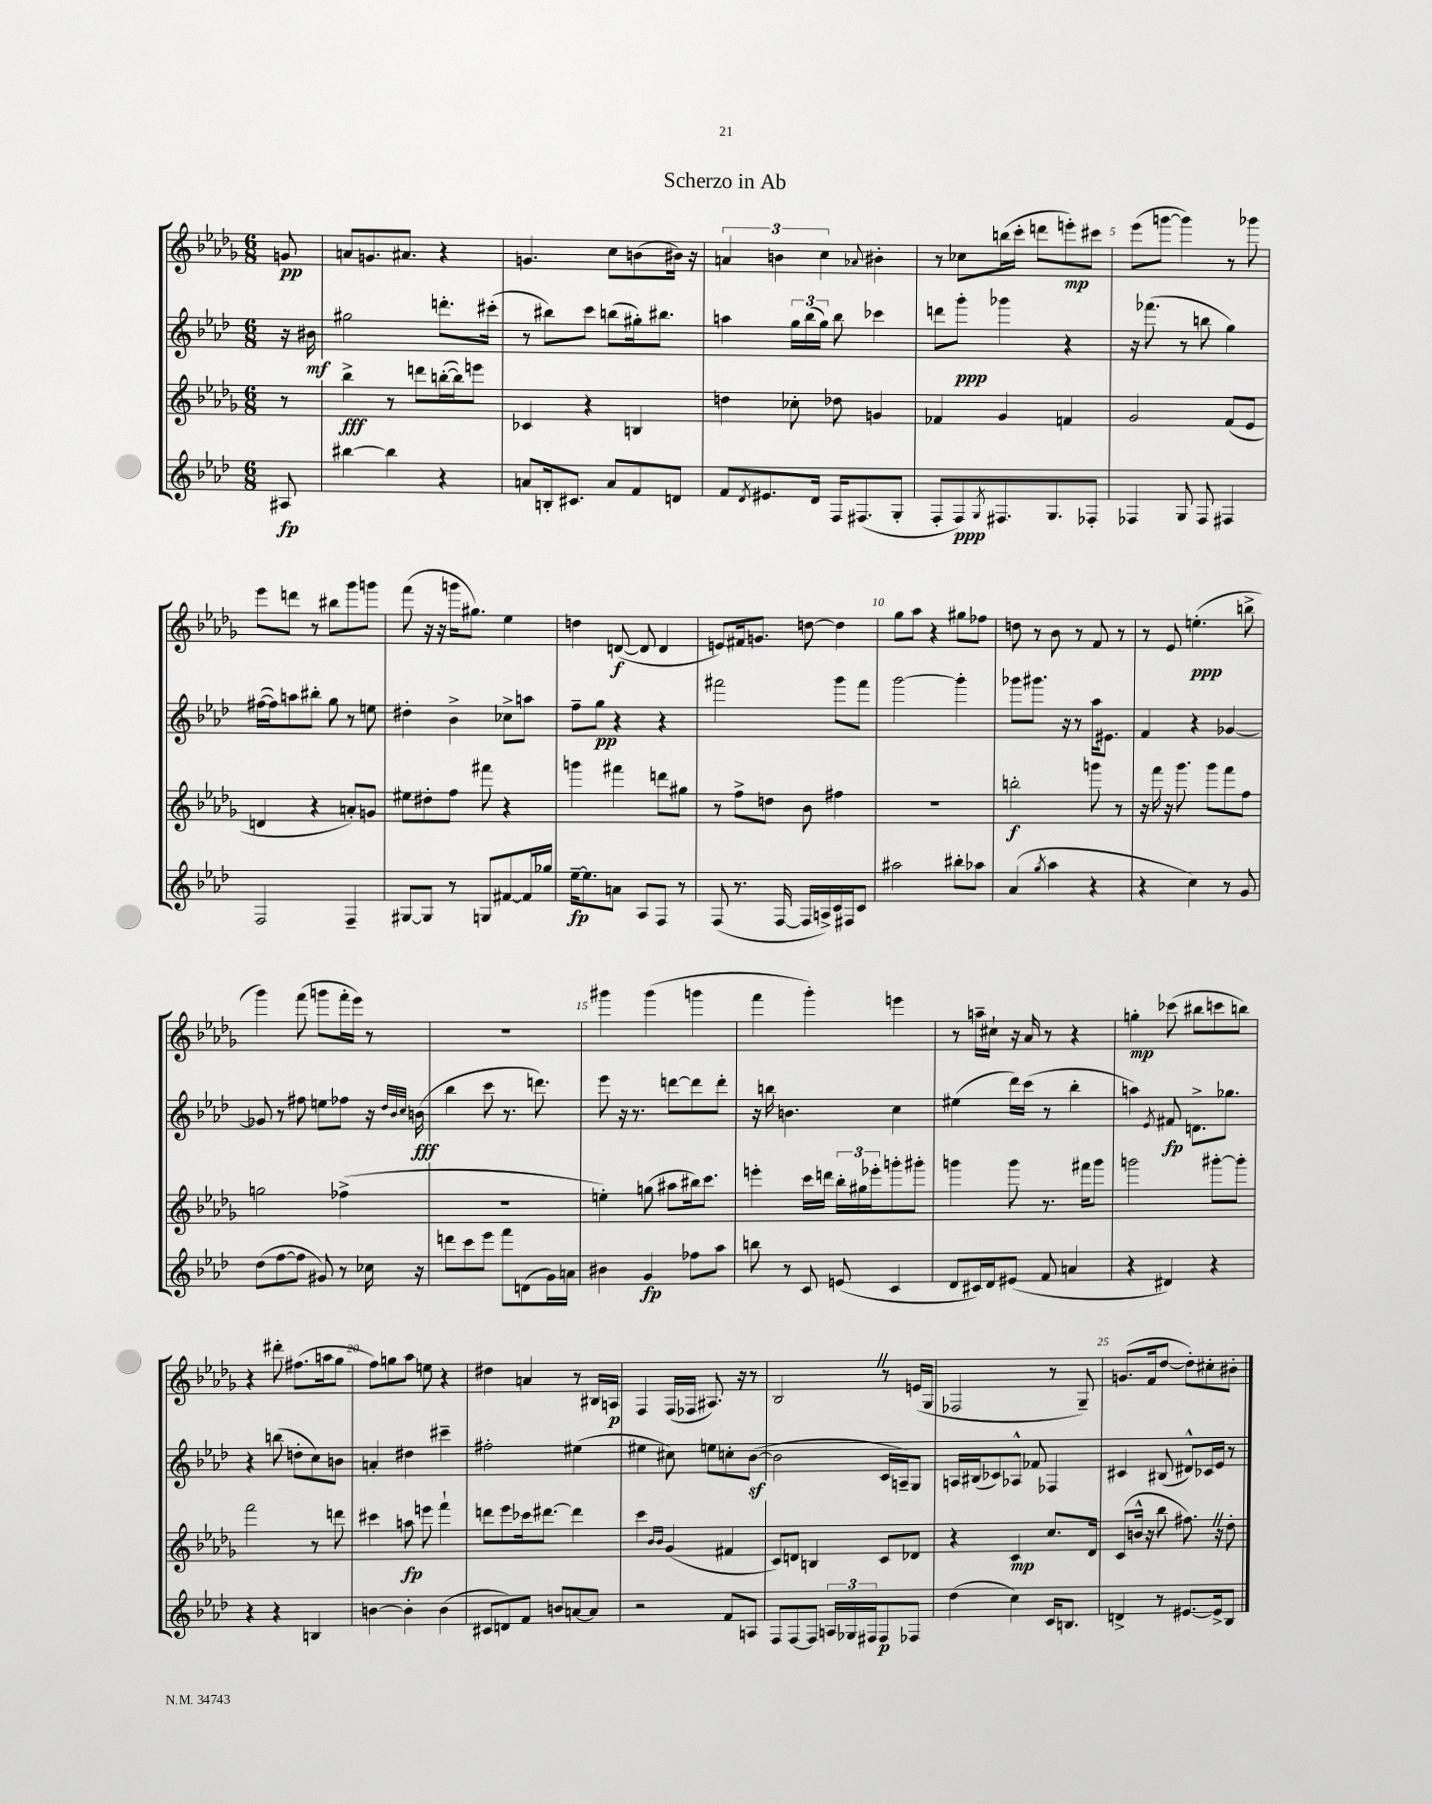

**kern	**dynam	**kern	**dynam	**kern	**dynam	**kern	**dynam
*part4	*part4	*part3	*part3	*part2	*part2	*part1	*part1
*staff4	*staff4	*staff3	*staff3	*staff2	*staff2	*staff1	*staff1
*clefG2	*	*clefG2	*	*clefG2	*	*clefG2	*
*k[b-e-a-d-]	*	*k[b-e-a-d-g-]	*	*k[b-e-a-d-]	*	*k[b-e-a-d-g-]	*
*M6/8	*	*M6/8	*	*M6/8	*	*M6/8	*
=	=	=	=	=	=	=	=
8A#X/	fp	8r	.	16r	.	8gn/	pp
.	.	.	.	16b#X\	mf	.	.
=1	=1	=1	=1	=1	=1	=1	=1
[4bb#X\	.	4bb-^\	fff	2gg#X\	.	8an/L	.
.	.	.	.	.	.	8.gn/	.
4bb#\]	.	8r	.	.	.	.	.
.	.	.	.	.	.	8.a#X/J	.
.	.	8dddn\L	.	.	.	.	.
4r	.	([16bbn'\L	.	8.dddn'\L	.	4r	.
.	.	16bb\J])	.	.	.	.	.
.	.	8eeen\J	.	.	.	.	.
.	.	.	.	(16ccc#X'\Jk	.	.	.
=2	=2	=2	=2	=2	=2	=2	=2
8an/L	.	4c-X/	.	8r	.	4.gn/	.
16Bn'/k	.	.	.	8bb#X\L)	.	.	.
8.c#X/J	.	.	.	.	.	.	.
.	.	4r	.	8ccc\J	.	.	.
8a/L	.	.	.	(8bbn\L	.	8cc\L	.
8f/	.	4Bn/	.	16gg#X'\k)	.	(8bn\	.
.	.	.	.	8.bb#X\J	.	.	.
8dn/J	.	.	.	.	.	16b#X\Jk)	.
.	.	.	.	.	.	16r	.
=3	=3	=3	=3	=3	=3	=3	=3
8f/L	.	4ddn\	.	4aan\	.	6an/	.
8qd-/	.	.	.	.	.	.	.
8.e#X/	.	.	.	.	.	.	.
.	.	.	.	.	.	6bn\	.
.	.	8cc-X'\	.	24gg\LL	.	.	.
.	.	.	.	(24bb-\	.	.	.
16d-/Jk	.	.	.	.	.	.	.
.	.	.	.	24gg\JJ)	.	6cc\	.
16F/KL	.	8dd-X\	.	8bb-\	.	.	.
(8.F#X/	.	.	.	.	.	.	.
.	.	.	.	.	.	8qqa-X/	.
.	.	4gn/	.	4ccc-X\	.	4b#X'\	.
8G'/J	.	.	.	.	.	.	.
=4	=4	=4	=4	=4	=4	=4	=4
8F'/L	.	4f-X/	.	8dddn\L	.	8r	.
8F/)	ppp	.	.	8ggg'\J	ppp	8cc-X\L	.
8qG/	.	.	.	.	.	.	.
8.F#X/	.	4g-/	.	4ggg-X\	.	(16bbn\L	.
.	.	.	.	.	.	16ccc'\JJ	.
.	.	.	.	.	.	8dddn\L	.
8.G/	.	.	.	.	.	.	.
.	.	4fn/	.	4r	.	8eeen'\)	mp
8F-X'/J	.	.	.	.	.	8ccc#X\J	.
=5	=5	=5	=5	=5	=5	=5	=5
4F-X/	.	2g-/	.	16r	.	(8eee-\L	.
.	.	.	.	(8.fff-X\	.	.	.
.	.	.	.	.	.	[8gggn\J	.
8G/	.	.	.	8r	.	4ggg\])	.
8F-/	.	.	.	8bbn\	.	.	.
4F#X/	.	(8f/L	.	4gg\)	.	8r	.
.	.	8e-/J	.	.	.	8ggg-X\	.
!!LO:LB:g=z
=6	=6	=6	=6	=6	=6	=6	=6
2F/	.	4dn/	.	([16ff#X\LL	.	8eee-\L	.
.	.	.	.	16ff#\J])	.	.	.
.	.	.	.	8aan\	.	8dddn\J	.
.	.	4r	.	8bb#X'\J	.	8r	.
.	.	.	.	8gg\	.	8bb#X\L	.
4F~/	.	8an'/L)	.	8r	.	8ggg-\	.
.	.	8gn/J	.	8een\	.	8gggn\J	.
=7	=7	=7	=7	=7	=7	=7	=7
[8G#X/L	.	8ee#X\L	.	4dd#X'\	.	(8fff\	.
8G#/J]	.	8dd#X'\	.	.	.	16r	.
.	.	.	.	.	.	16r	.
8r	.	8ff\J	.	4b-^\	.	16gggn\KL	.
.	.	.	.	.	.	8.gg#X\J)	.
8Gn/L	.	8fff#X\	.	.	.	.	.
[8f#X/	.	4r	.	8cc-X^\L	.	4ee-\	.
16f#/L]	.	.	.	8aan\J	.	.	.
16gg-X/JJ	.	.	.	.	.	.	.
=8	=8	=8	=8	=8	=8	=8	=8
[16ee-~\KL	fp	4gggn\	.	8ff~\L	.	4ddn\	.
8.ee-\]	.	.	.	.	.	.	.
.	.	.	.	8gg\J	pp	.	.
8an\J	.	4fff#X\	.	4r	.	([8dn/	f
8A-/L	.	.	.	.	.	8d/]	.
8F/J	.	8dddn\L	.	4r	.	4d/	.
8r	.	8gg#X\J	.	.	.	.	.
=9	=9	=9	=9	=9	=9	=9	=9
(8F/	.	8r	.	2fff#X\	.	8en/L)	.
8.r	.	8ff^\L	.	.	.	16f#X/k	.
.	.	.	.	.	.	8.gn/J	.
.	.	8ddn\J	.	.	.	.	.
[16F/	.	.	.	.	.	.	.
16F/LL]	.	8b-\	.	.	.	[8ddn\	.
16An^/)	.	.	.	.	.	.	.
16c/	.	4ff#X\	.	8ggg\L	.	4dd\]	.
16F#X/J	.	.	.	.	.	.	.
8c/J	.	.	.	8fff#\J	.	.	.
=10	=10	=10	=10	=10	=10	=10	=10
2aa#X\	.	2.r	.	[2ggg\	.	8gg-\L	.
.	.	.	.	.	.	8aa-\J	.
.	.	.	.	.	.	4r	.
8bb#X'\L	.	.	.	4ggg'\]	.	8gg#X\L	.
8aa-X\J	.	.	.	.	.	8ff-X\J	.
=11	=11	=11	=11	=11	=11	=11	=11
(4a-/	.	2bbn'\	f	8ggg-X\L	.	8ddn\	.
.	.	.	.	8.ggg#X\J	.	8r	.
8qgg/	.	.	.	.	.	.	.
4aa-\	.	.	.	.	.	8b-\	.
.	.	.	.	16r	.	.	.
.	.	.	.	8r	.	8r	.
4r	.	8gggn\	.	16aa-\KL	.	8f/	.
.	.	.	.	8.e#X\J	.	.	.
.	.	8r	.	.	.	8r	.
=12	=12	=12	=12	=12	=12	=12	=12
4r	.	16r	.	4f/	.	8r	.
.	.	16fff\	.	.	.	.	.
.	.	16r	.	.	.	8e-/	.
.	.	8.ggg-\	.	.	.	.	.
4cc\)	.	.	.	4r	.	(4.een'\	ppp
.	.	8ggg-\L	.	.	.	.	.
8r	.	8fff\	.	[4g-X/	.	.	.
8g/	.	8ff\J	.	.	.	8bbn^\	.
!!LO:LB:g=z
=13	=13	=13	=13	=13	=13	=13	=13
(8dd-\L	.	2ggn\	.	8g-X/]	.	4ggg-\)	.
[8ff\	.	.	.	8r	.	.	.
8ff\J]	.	.	.	8ff#X\	.	(8fff\	.
8g#X/)	.	.	.	8een\L	.	8gggn\L	.
8r	.	(4ff-X^\	.	8ff-X\J	.	16fff'\L	.
.	.	.	.	.	.	16eee-\JJ)	.
16cc-X\	.	.	.	16r	.	8r	.
.	.	.	.	32qqdd-/LLL	.	.	.
.	.	.	.	32qqb-/	.	.	.
.	.	.	.	32qqcc/JJJ	.	.	.
16r	.	.	.	(16bn\	fff	.	.
=14	=14	=14	=14	=14	=14	=14	=14
8dddn\L	.	2.r	.	4bb-\	.	2.r	.
8ccc\	.	.	.	.	.	.	.
8eee-\J	.	.	.	8ccc\	.	.	.
8fff\L	.	.	.	8.r	.	.	.
(8dn\	.	.	.	.	.	.	.
.	.	.	.	8.dddn\)	.	.	.
16g\L)	.	.	.	.	.	.	.
16an\JJ	.	.	.	.	.	.	.
=15	=15	=15	=15	=15	=15	=15	=15
4b#X\	.	4een'\)	.	8eee-\	.	4ggg#X\	.
.	.	.	.	16r	.	.	.
.	.	.	.	8.r	.	.	.
4g/	fp	(8ggn\	.	.	.	(4ggg#\	.
.	.	8aa#X\L	.	[8dddn\L	.	.	.
8ff-X\L	.	16bb#X\k)	.	8ddd\]	.	4gggn\	.
.	.	8.ccc\J	.	.	.	.	.
8aa-\J	.	.	.	8ddd'\J	.	.	.
=16	=16	=16	=16	=16	=16	=16	=16
8bbn\	.	4eeen'\	.	16r	.	4fff\	.
.	.	.	.	16bbn\	.	.	.
8r	.	.	.	4.bn\	.	.	.
8c/	.	16ccc\LL	.	.	.	4ggg-'\)	.
.	.	16dddn\JJ	.	.	.	.	.
(8en/	.	24bb-'\LL	.	.	.	.	.
.	.	24gg#X\	.	.	.	.	.
.	.	24eee-X'\J	.	.	.	.	.
4c/	.	8gggn'\	.	4cc\	.	4eeen\	.
.	.	8ggg#X'\J	.	.	.	.	.
=17	=17	=17	=17	=17	=17	=17	=17
8d-/L	.	4gggn\	.	(4ee#X\	.	8r	.
16c#X/L)	.	.	.	.	.	16aan~\LL	.
16d-/J	.	.	.	.	.	16cc#X`\JJ	.
(8e#X/J	.	8ggg\	.	16ddd-\LL)	.	16r	.
.	.	.	.	(16ccc\JJ	.	16a-/	.
8f/	.	8.r	.	8r	.	8r	.
4an/	.	.	.	4bb-'\	.	4r	.
.	.	16fff#X\KL	.	.	.	.	.
.	.	8ggg\J	.	.	.	.	.
=18	=18	=18	=18	=18	=18	=18	=18
4r	.	2gggn\	.	4aan\)	.	4ggn'\	mp
.	.	.	.	8qe-/	.	.	.
4d#X/)	.	.	.	8f#X/	fp	(8ccc-X\	.
.	.	.	.	8.dn^\L	.	8bb#X\L	.
4r	.	[8ggg#X'\L	.	.	.	8cccn\	.
.	.	.	.	8.gg-X\J	.	.	.
.	.	8ggg#'\J]	.	.	.	8bbn\J)	.
!!LO:LB:g=z
=19	=19	=19	=19	=19	=19	=19	=19
4r	.	2fff\	.	4r	.	4r	.
4r	.	.	.	(8bbn\	.	8ddd#X'\	.
.	.	.	.	8ddn'\L	.	(8.ff#X\L	.
4Bn/	.	8r	.	8cc\)	.	.	.
.	.	.	.	.	.	16aan\k	.
.	.	8dddn\	.	8bn\J	.	8gg-\J	.
=20	=20	=20	=20	=20	=20	=20	=20
[4bn\	.	4ccc#X\	.	4an'/	.	8ff\L)	.
.	.	.	.	.	.	8ggn\	.
4b'\]	.	8aan\	fp	4dd#X\	.	8aa-\J	.
.	.	8eeen\	.	.	.	8een\	.
(4b\	.	4fff`\	.	4ccc#X~\	.	4r	.
=21	=21	=21	=21	=21	=21	=21	=21
8c#X/L	.	8dddn\L	.	2ff#X'\	.	4dd#X\	.
8dn/)	.	8eee-\	.	.	.	.	.
8f/J	.	16ccc-X\k	.	.	.	4an/	.
.	.	[8.ddd#X\J	.	.	.	.	.
8bn/L	.	.	.	.	.	.	.
[8an/	.	4ddd#\]	.	(4ee#X\	.	8r	.
8a/J]	.	.	.	.	.	16B#X/LL	.
.	.	.	.	.	.	16An/JJ	p
=22	=22	=22	=22	=22	=22	=22	=22
2r	.	4ccc\	.	4ee#X\	.	4F/	.
.	.	16qqb-/LL	.	.	.	.	.
.	.	16qqb-/JJ	.	.	.	.	.
.	.	(4g-/	.	8cc#X\)	.	(16F/LL	.
.	.	.	.	.	.	16F-X/JJ	.
.	.	.	.	8een\L	.	8.A#X/)	.
8f/L	.	4f#X/	.	8ccn'\	.	.	.
.	.	.	.	.	.	16r	.
8An/J	.	.	.	([8b-z\J	.	8r	.
=23	=23	=23	=23	=23	=23	=23	=23
8F/L	.	8c/L)	.	2b-\]	.	2B-Z/	.
[8F/	.	8dn/J	.	.	.	.	.
8F/J]	.	4Bn/	.	.	.	.	.
24An/LL	.	.	.	.	.	.	.
24G-X/	.	.	.	.	.	.	.
24F#X/J	.	.	.	.	.	.	.
8F#/	p	8c/L	.	16c/LL	.	8r	.
.	.	.	.	16An~/J)	.	.	.
8F-X/J	.	8d-X/J	.	8G/J	.	(16en/LL	.
.	.	.	.	.	.	16G-/JJ	.
=24	=24	=24	=24	=24	=24	=24	=24
(4dd-\	.	4r	.	16An/LL	.	2F-X/	.
.	.	.	.	(16B#X/J	.	.	.
.	.	.	.	8c-X/)	.	.	.
4cc\)	.	4c/	mp	8A-X^^/J	.	.	.
.	.	.	.	8f-X/	.	.	.
16c/KL	.	8.cc/L	.	4F-X/	.	8r	.
8.Bn/J	.	.	.	.	.	.	.
.	.	.	.	.	.	8G-~/)	.
.	.	16d-/Jk	.	.	.	.	.
=25	=25	=25	=25	=25	=25	=25	=25
4dn^/	.	(8c/L	.	4c#X/	.	(8.gn/L	.
.	.	16bn^^/Jk	.	.	.	.	.
.	.	16r	.	.	.	16f/k	.
8r	.	8bb-\	.	(8B#X/	.	[8dd-/J	.
[8.e#X/L	.	8.ff#XZ\)	.	8d#X^^/L)	.	8dd-'\L])	.
.	.	.	.	16c-X/L	.	8cc#X'\	.
16e#^/k]	.	16r	.	16e-/JJ	.	.	.
8B-/J	.	8dd-'\	.	8r	.	8b#X'\J	.
==	==	==	==	==	==	==	==
*-	*-	*-	*-	*-	*-	*-	*-
